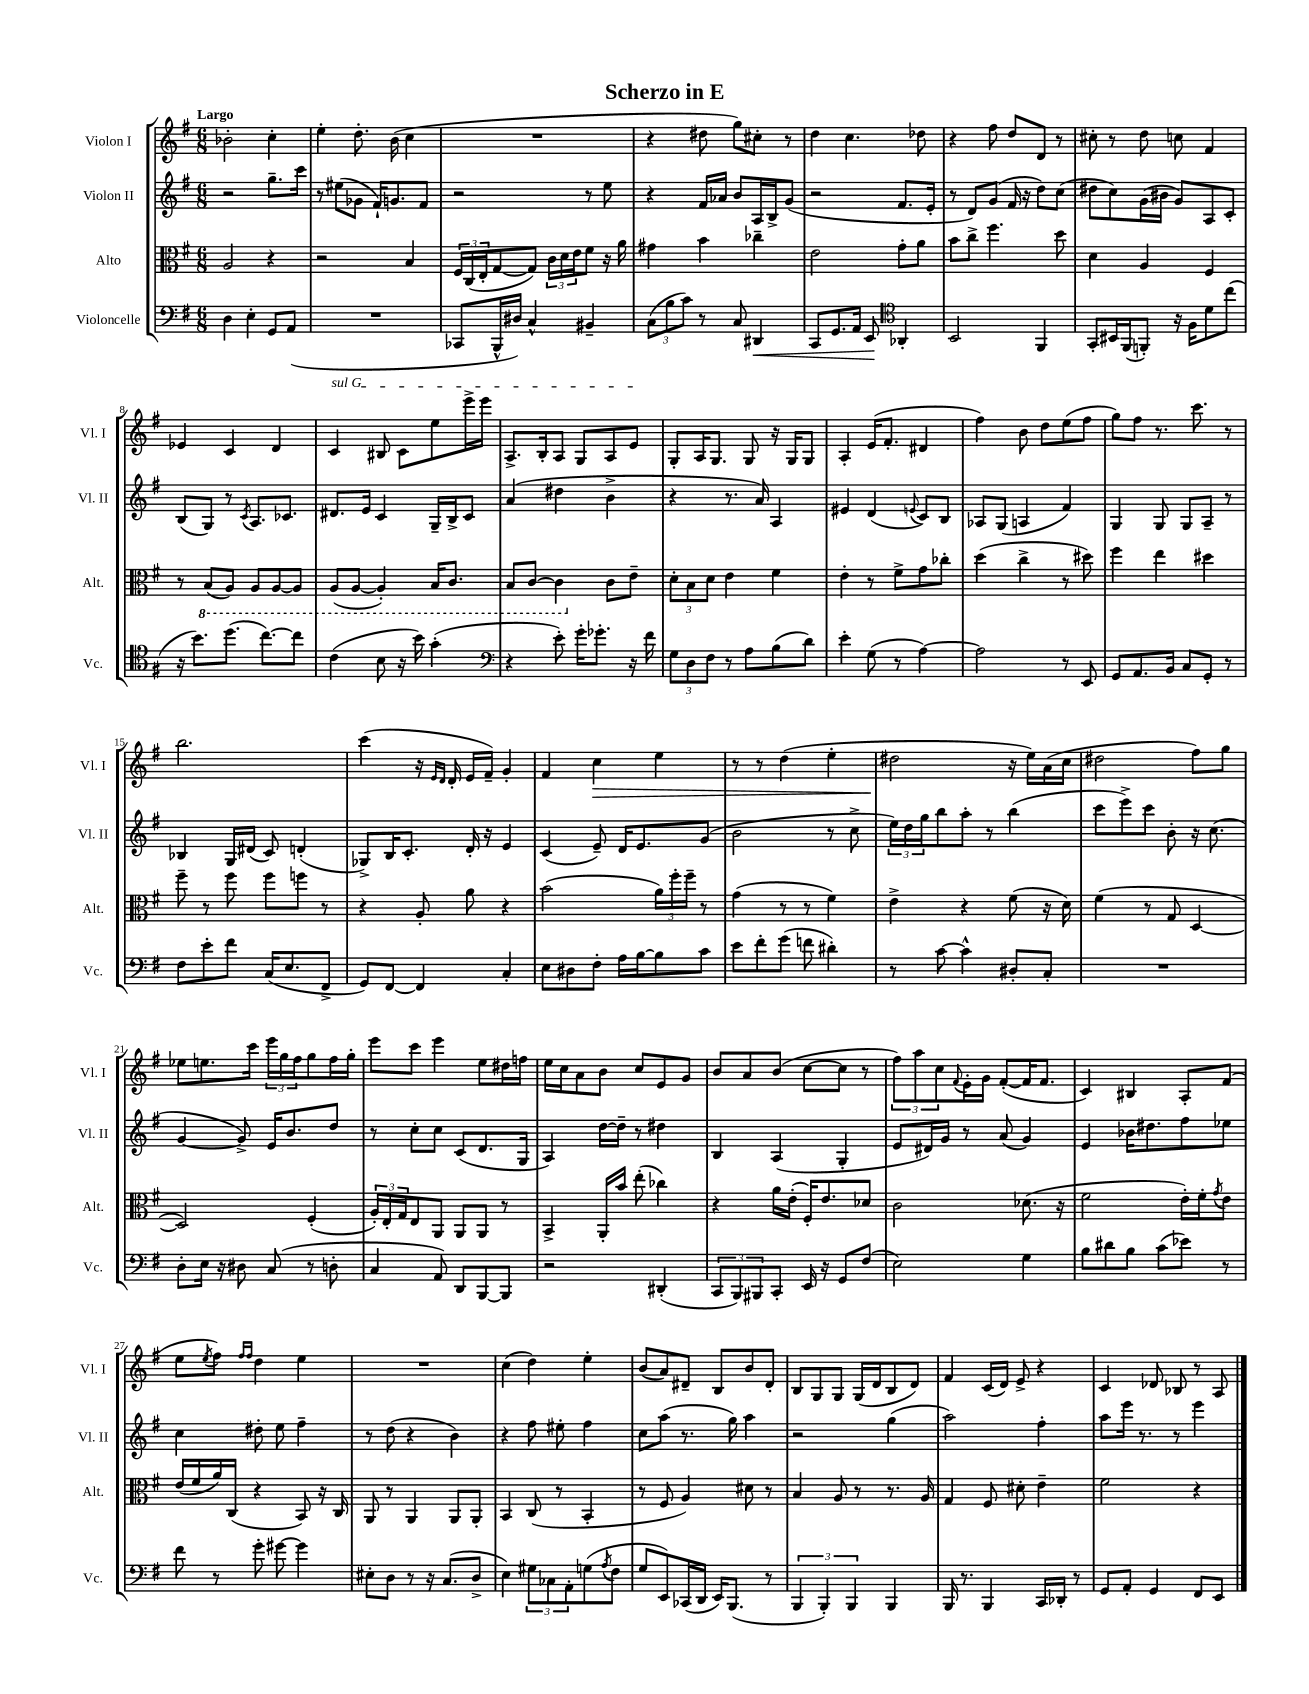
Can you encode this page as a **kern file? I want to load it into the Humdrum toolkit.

**kern	**dynam	**kern	**kern	**kern	**dynam
*part4	*part4	*part3	*part2	*part1	*part1
*staff4	*staff4	*staff3	*staff2	*staff1	*staff1
*I"Violoncelle	*	*I"Alto	*I"Violon II	*I"Violon I	*
*I'Vc.	*	*I'Alt.	*I'Vl. II	*I'Vl. I	*
*clefF4	*	*clefC3	*clefG2	*clefG2	*
*k[f#]	*	*k[f#]	*k[f#]	*k[f#]	*
*M6/8	*	*M6/8	*M6/8	*M6/8	*
=1	=1	=1	=1	=1	=1
!	!	!	!	!LO:TX:a:B:t=Largo	!
4D\	.	2A/	2r	2b-X'\	.
4E'\	.	.	.	.	.
8GG/L	.	4r	8.gg~\L	4cc'\	.
(8AA/J	.	.	.	.	.
.	.	.	16ccc\Jk	.	.
=2	=2	=2	=2	=2	=2
2.r	.	2r	8r	4ee'\	.
.	.	.	(8ee#X\L	.	.
.	.	.	8g-X\J	8.dd'\	.
.	.	.	16f#`/KL)	.	.
.	.	.	8.gn/	(16b\	.
.	.	4B/	.	4cc\	.
.	.	.	8f#/J	.	.
=3	=3	=3	=3	=3	=3
8CC-X/L	.	24F#/LL	2r	2.r	.
.	.	(24C/	.	.	.
.	.	24E'/J	.	.	.
16BBB^^/L	.	[8G/	.	.	.
16D#X/JJ)	.	.	.	.	.
4C^^/	.	8G/J])	.	.	.
.	.	24c\LL	.	.	.
.	.	24d\	.	.	.
.	.	24e\J	.	.	.
4BB#X~/	.	8f#\J	8r	.	.
.	.	16r	8ee\	.	.
.	.	16a\	.	.	.
=4	=4	=4	=4	=4	=4
(12C\L	.	4g#X\	4r	4r	.
12B\	.	.	.	.	.
12c\J)	.	.	.	.	.
8r	.	4b\	16f#/LL	8dd#X\	.
.	.	.	16a-X/JJ	.	.
8C/	.	.	8b/L	8gg\L)	.
!	!LO:HP:b	!	!	!	!
4DD#X/	<	4cc-X~\	16A/L	8cc#X'\J	.
.	.	.	16B^/J	.	.
.	.	.	(8g/J	8r	.
=5	=5	=5	=5	=5	=5
8CC/L	.	2e\	2r	4dd\	.
8.GG/	.	.	.	.	.
.	.	.	.	4.cc\	.
16AA/Jk	.	.	.	.	.
8EE/	.	.	.	.	.
*clefC4	*	*	*	*	*
4AA-X'/	[	8g'\L	8.f#/L	.	.
.	.	8a\J	.	8dd-X\	.
.	.	.	16e'/Jk	.	.
=6	=6	=6	=6	=6	=6
2BB/	.	8b\L	8r	4r	.
.	.	8cc^\J	8d/L)	.	.
.	.	4.ff#\	(8g/J	8ff#\	.
.	.	.	16f#/	8dd/L	.
.	.	.	16r	.	.
4FF#/	.	.	8dd\L)	8d/J	.
.	.	8dd\	(8cc\J	8r	.
=7	=7	=7	=7	=7	=7
8GG'/L	.	4d\	8dd#X\L	8cc#X'\	.
16BB#X/L	.	.	8cc\)	8r	.
(16FF#/J	.	.	.	.	.
8FFn'/J)	.	4A/	(16g\L	8dd\	.
.	.	.	16b#X\JJ	.	.
16r	.	.	8g/L)	8ccn\	.
16F#\KL	.	.	.	.	.
8d\	.	4F#/	8A/	4f#/	.
(8cc\J	.	.	8c'/J	.	.
!!LO:LB:g=z
=8	=8	=8	=8	=8	=8
16r	.	8r	(8B/L	4e-X/	.
8.b\L)	.	.	.	.	.
*	*	*8ba	*	*	*
.	.	(8BB/L	8G/J)	.	.
(8.dd\J	.	8AA/J)	8r	4c/	.
.	.	.	8qc/	.	.
.	.	8AA/L	8.A/L	.	.
[8.cc\L)	.	.	.	.	.
.	.	[8AA/	.	4d/	.
.	.	.	8.c-X/J	.	.
8cc\J]	.	8AA/J]	.	.	.
=9	=9	=9	=9	=9	=9
!	!	!	!	!LO:TX:a:i:t=sul G	!
(4c\	.	(8AA/L	8.d#X/L	4c/	.
.	.	[8AA/J	.	.	.
.	.	.	16e/Jk	.	.
8B\	.	4AA'/])	4c/	8B#X/	.
16r	.	.	.	8c\L	.
16b\)	.	.	.	.	.
(4g'\	.	16BB/KL	16G~/LL	8ee\	.
.	.	8.C/J	16B^/J	.	.
.	.	.	8c/J	16eee^\L	.
.	.	.	.	16eee\JJ	.
=10	=10	=10	=10	=10	=10
*clefF4	*	*	*	*	*
4r	.	8BB/L	(4a/	8.A^/L	.
.	.	[8C/J	.	.	.
.	.	.	.	16B'/k	.
8e'\)	.	4C\]	4dd#X\	8A/J	.
16g'\KL	.	.	.	8G/L	.
8.g-X'\J	.	.	.	.	.
*	*	*X8ba	*	*	*
.	.	8c\L	4b^\	8A/	.
16r	.	8e~\J	.	8e/J	.
16f#\	.	.	.	.	.
=11	=11	=11	=11	=11	=11
12G\L	.	12d'\L	4r	8G'/L	.
12D\	.	12B\	.	.	.
.	.	.	.	16A/K	.
12F#\J	.	12d\J	.	.	.
.	.	.	.	8.G/J	.
8r	.	4e\	8.r	.	.
8A\L	.	.	.	8G/	.
.	.	.	16a/)	.	.
(8B\	.	4f#\	4A/	16r	.
.	.	.	.	16G/KL	.
8d\J)	.	.	.	8G/J	.
=12	=12	=12	=12	=12	=12
4e'\	.	4e'\	4e#X/	4A'/	.
(8G\	.	8r	(4d/	(16e/KL	.
.	.	.	.	8.f#'/J	.
8r	.	8f#^\L	.	.	.
.	.	.	8qqen/	.	.
[4A\)	.	8g\	8c/L)	4d#X/	.
.	.	8cc-X'\J	8B/J	.	.
=13	=13	=13	=13	=13	=13
2A\]	.	(4dd\	8A-X/L	4ff#\)	.
.	.	.	(8G/J	.	.
.	.	4cc^\	4An/	8b\	.
.	.	.	.	8dd\L	.
8r	.	8r	4f#/)	(8ee\	.
8EE/	.	8dd#X\)	.	8ff#\J	.
=14	=14	=14	=14	=14	=14
8GG/L	.	4ff#\	4G/	8gg\L)	.
8.AA/	.	.	.	8ff#\J	.
.	.	4ee\	8G/	8.r	.
16BB/Jk	.	.	.	.	.
8C/L	.	.	8G/L	.	.
.	.	.	.	8.ccc\	.
8GG'/J	.	4dd#X\	8A~/J	.	.
8r	.	.	8r	8r	.
!!LO:LB:g=z
=15	=15	=15	=15	=15	=15
8F#\L	.	8ff#~\	4B-X/	2.bb\	.
8e'\	.	8r	.	.	.
8f#\J	.	8ff#\	16G/LL	.	.
.	.	.	(16d#X/JJ	.	.
(16C/KL	.	8ff#\L	8c/)	.	.
8.E/	.	.	.	.	.
.	.	8ffn\J	(4dn'/	.	.
8FF#^/J	.	8r	.	.	.
=16	=16	=16	=16	=16	=16
8GG/L)	.	4r	8G-X^/L)	(4ccc\	.
[8FF#/J	.	.	16B/K	.	.
.	.	.	8.c'/J	.	.
4FF#/]	.	8A'/	.	16r	.
.	.	.	.	16qqe/LL	.
.	.	.	.	16qqd/JJ	.
.	.	.	.	16d'/	.
.	.	8a\	16d'/	16e/LL	.
.	.	.	16r	16f#~/JJ)	.
4C'/	.	4r	4e/	4g'/	.
=17	=17	=17	=17	=17	=17
8E\L	.	(2b\	(4c/	4f#/	.
8D#X\	.	.	.	.	.
!	!	!	!	!	!LO:HP:b
8F#'\J	.	.	8e~/)	4cc\	>
16A\LL	.	.	16d/KL	.	.
[16B\J	.	.	8.e/	.	.
8B\]	.	24a\LL)	.	4ee\	.
.	.	24ff#'\	.	.	.
.	.	24ff#~\JJ	.	.	.
8c\J	.	8r	(8g/J	.	.
=18	=18	=18	=18	=18	=18
8e\L	.	(4g\	2b\	8r	.
8f#'\	.	.	.	8r	.
(8g\J	.	8r	.	(4dd\	.
8fn\	.	8r	.	.	.
4d#X'\)	.	4f#\)	8r	4ee'\	.
.	.	.	8cc^\	.	.
=19	=19	=19	=19	=19	=19
8r	.	4e^\	24ee\LL)	2dd#X\	.
.	.	.	24dd\	.	.
.	.	.	24gg\J	.	.
[8c\	.	.	8bb\	.	.
4c^^\]	.	4r	8aa'\J	.	.
.	.	.	8r	.	.
8D#X'/L	.	(8f#\	(4bb\	16r	]
.	.	.	.	16ee\LL)	.
8C'/J	.	16r	.	(16a\	.
.	.	16d\)	.	16cc\JJ	.
=20	=20	=20	=20	=20	=20
2.r	.	(4f#\	8ccc\L	2dd#X\	.
.	.	.	8eee^\)	.	.
.	.	8r	8ccc\J	.	.
.	.	8G/	8b'\	.	.
.	.	[4D/	16r	8ff#\L)	.
.	.	.	(8.cc\	.	.
.	.	.	.	8gg\J	.
!!LO:LB:g=z
=21	=21	=21	=21	=21	=21
8D'\L	.	2D/])	[4g/	8ee-X\L	.
16E\Jk	.	.	.	8.een\	.
16r	.	.	.	.	.
8D#X\	.	.	8g^/])	.	.
.	.	.	.	16ccc\Jk	.
(8C/	.	.	16e/KL	24eee\LL	.
.	.	.	.	24gg\	.
.	.	.	8.b/	.	.
.	.	.	.	24ff#\J	.
8r	.	(4F#'/	.	8gg\	.
8Dn'\	.	.	8dd/J	16ff#\L	.
.	.	.	.	16gg'\JJ	.
=22	=22	=22	=22	=22	=22
4C/	.	24A'/LL)	8r	8eee\L	.
.	.	24E'/	.	.	.
.	.	24G/J	.	.	.
.	.	8E/	8cc'\L	8ccc\J	.
8AA/)	.	8AA/J	8cc\J	4eee\	.
8DD/L	.	8AA/L	(8c/L	.	.
[8BBB/	.	8AA/J	8.d/	8ee\L	.
8BBB/J]	.	8r	.	16dd#X\L	.
.	.	.	16G/Jk	16ffn\JJ	.
=23	=23	=23	=23	=23	=23
2r	.	4BB^/	4A/)	16ee\LL	.
.	.	.	.	16cc\J	.
.	.	.	.	8a\	.
.	.	16AA'/LL	[16dd\LL	8b\J	.
.	.	16b/JJ	16dd~\JJ]	.	.
.	.	(8ee'\	8r	8cc/L	.
(4DD#X'/	.	4cc-X\)	4dd#X\	8e/	.
.	.	.	.	8g/J	.
=24	=24	=24	=24	=24	=24
12CC/L	.	4r	4B/	8b/L	.
12BBB/)	.	.	.	.	.
.	.	.	.	8a/	.
12BBB#X/	.	.	.	.	.
8CC'/J	.	16a\LL	(4A/	(8b/J	.
.	.	(16e'\JJ	.	.	.
16EE/	.	16F#'/KL)	.	[8cc\L	.
16r	.	8.e/	.	.	.
8GG/L	.	.	4G'/	8cc\J]	.
(8F#/J	.	8d-X/J	.	8r	.
=25	=25	=25	=25	=25	=25
2E\)	.	2c\	8e/L	12ff#\L)	.
.	.	.	.	12aa\	.
.	.	.	16d#X/L)	.	.
.	.	.	.	12cc\	.
.	.	.	16g/JJ	.	.
.	.	.	.	8qqf#/	.
.	.	.	8r	16e'\L	.
.	.	.	.	16g\JJ	.
.	.	.	(8a/	([8f#'/L	.
4G\	.	(8.d-X\	4g/)	16f#/K]	.
.	.	.	.	8.f#/J	.
.	.	16r	.	.	.
=26	=26	=26	=26	=26	=26
8B\L	.	2f#\	4e/	4c/)	.
8d#X\	.	.	.	.	.
8B\J	.	.	16b-X\KL	4B#X/	.
.	.	.	8.dd#X\	.	.
(8c\L	.	.	.	.	.
8e-X\J)	.	16e'\LL)	8ff#\	8A'/L	.
.	.	16f#'\J	.	.	.
.	.	8qg/	.	.	.
8r	.	8e\J	8ee-X\J	(8f#/J	.
!!LO:LB:g=z
=27	=27	=27	=27	=27	=27
8f#\	.	(16e/LL	4cc\	8ee\L	.
.	.	16f#/	.	.	.
.	.	.	.	8qee/	.
8r	.	16a/)	.	8ff#\J)	.
.	.	(16C/JJ	.	.	.
.	.	.	.	16qqff#/LL	.
.	.	.	.	16qqff#/JJ	.
8g'\	.	4r	8dd#X'\	4dd\	.
[8g#X\	.	.	8ee\	.	.
4g#\]	.	8BB/)	4ff#~\	4ee\	.
.	.	16r	.	.	.
.	.	16C/	.	.	.
=28	=28	=28	=28	=28	=28
8E#X'\L	.	8AA/	8r	2.r	.
8D\J	.	8r	(8dd\	.	.
8r	.	4AA/	4r	.	.
16r	.	.	.	.	.
(8.C/L	.	.	.	.	.
.	.	8AA/L	4b\)	.	.
8D^/J	.	8AA'/J	.	.	.
=29	=29	=29	=29	=29	=29
4E\)	.	4BB/	4r	(4cc\	.
12G#X\L	.	(8C/	8ff#\	4dd\)	.
12C-X\	.	.	.	.	.
.	.	8r	8ee#X'\	.	.
12AA'\	.	.	.	.	.
(8Gn\	.	4BB'/	4ff#\	4ee'\	.
8qA/	.	.	.	.	.
8F#\J	.	.	.	.	.
=30	=30	=30	=30	=30	=30
8G/L	.	8r	8cc\L	(8b/L	.
8EE/)	.	8F#/	(8aa\J	8a/)	.
(16CC-X/L	.	4A/)	8.r	8d#X~/J	.
16DD/JJ	.	.	.	.	.
16EE/KL)	.	.	.	8B/L	.
(8.BBB/J	.	.	16gg\)	.	.
.	.	8d#X\	4aa\	8b/	.
8r	.	8r	.	8d#'/J	.
=31	=31	=31	=31	=31	=31
6BBB/	.	4B/	2r	8B/L	.
.	.	.	.	8G/	.
6BBB'/)	.	.	.	.	.
.	.	8A/	.	8G/J	.
6BBB/	.	.	.	.	.
.	.	8r	.	(16G/LL	.
.	.	.	.	16d/J	.
4BBB/	.	8.r	(4gg\	8B/	.
.	.	.	.	8d/J)	.
.	.	16A/	.	.	.
=32	=32	=32	=32	=32	=32
16BBB/	.	4G/	2aa\)	4f#/	.
8.r	.	.	.	.	.
4BBB/	.	8F#/	.	(16c/LL	.
.	.	.	.	16d/JJ)	.
.	.	8d#X'\	.	8e^/	.
16CC/LL	.	4e~\	4ff#'\	4r	.
16DD-X'/JJ	.	.	.	.	.
8r	.	.	.	.	.
=33	=33	=33	=33	=33	=33
8GG/L	.	2f#\	8aa\L	4c/	.
8AA'/J	.	.	16eee\Jk	.	.
.	.	.	8.r	.	.
4GG/	.	.	.	8d-X/	.
.	.	.	8r	8B-X/	.
8FF#/L	.	4r	4eee\	8r	.
8EE/J	.	.	.	8A/	.
==	==	==	==	==	==
*-	*-	*-	*-	*-	*-
